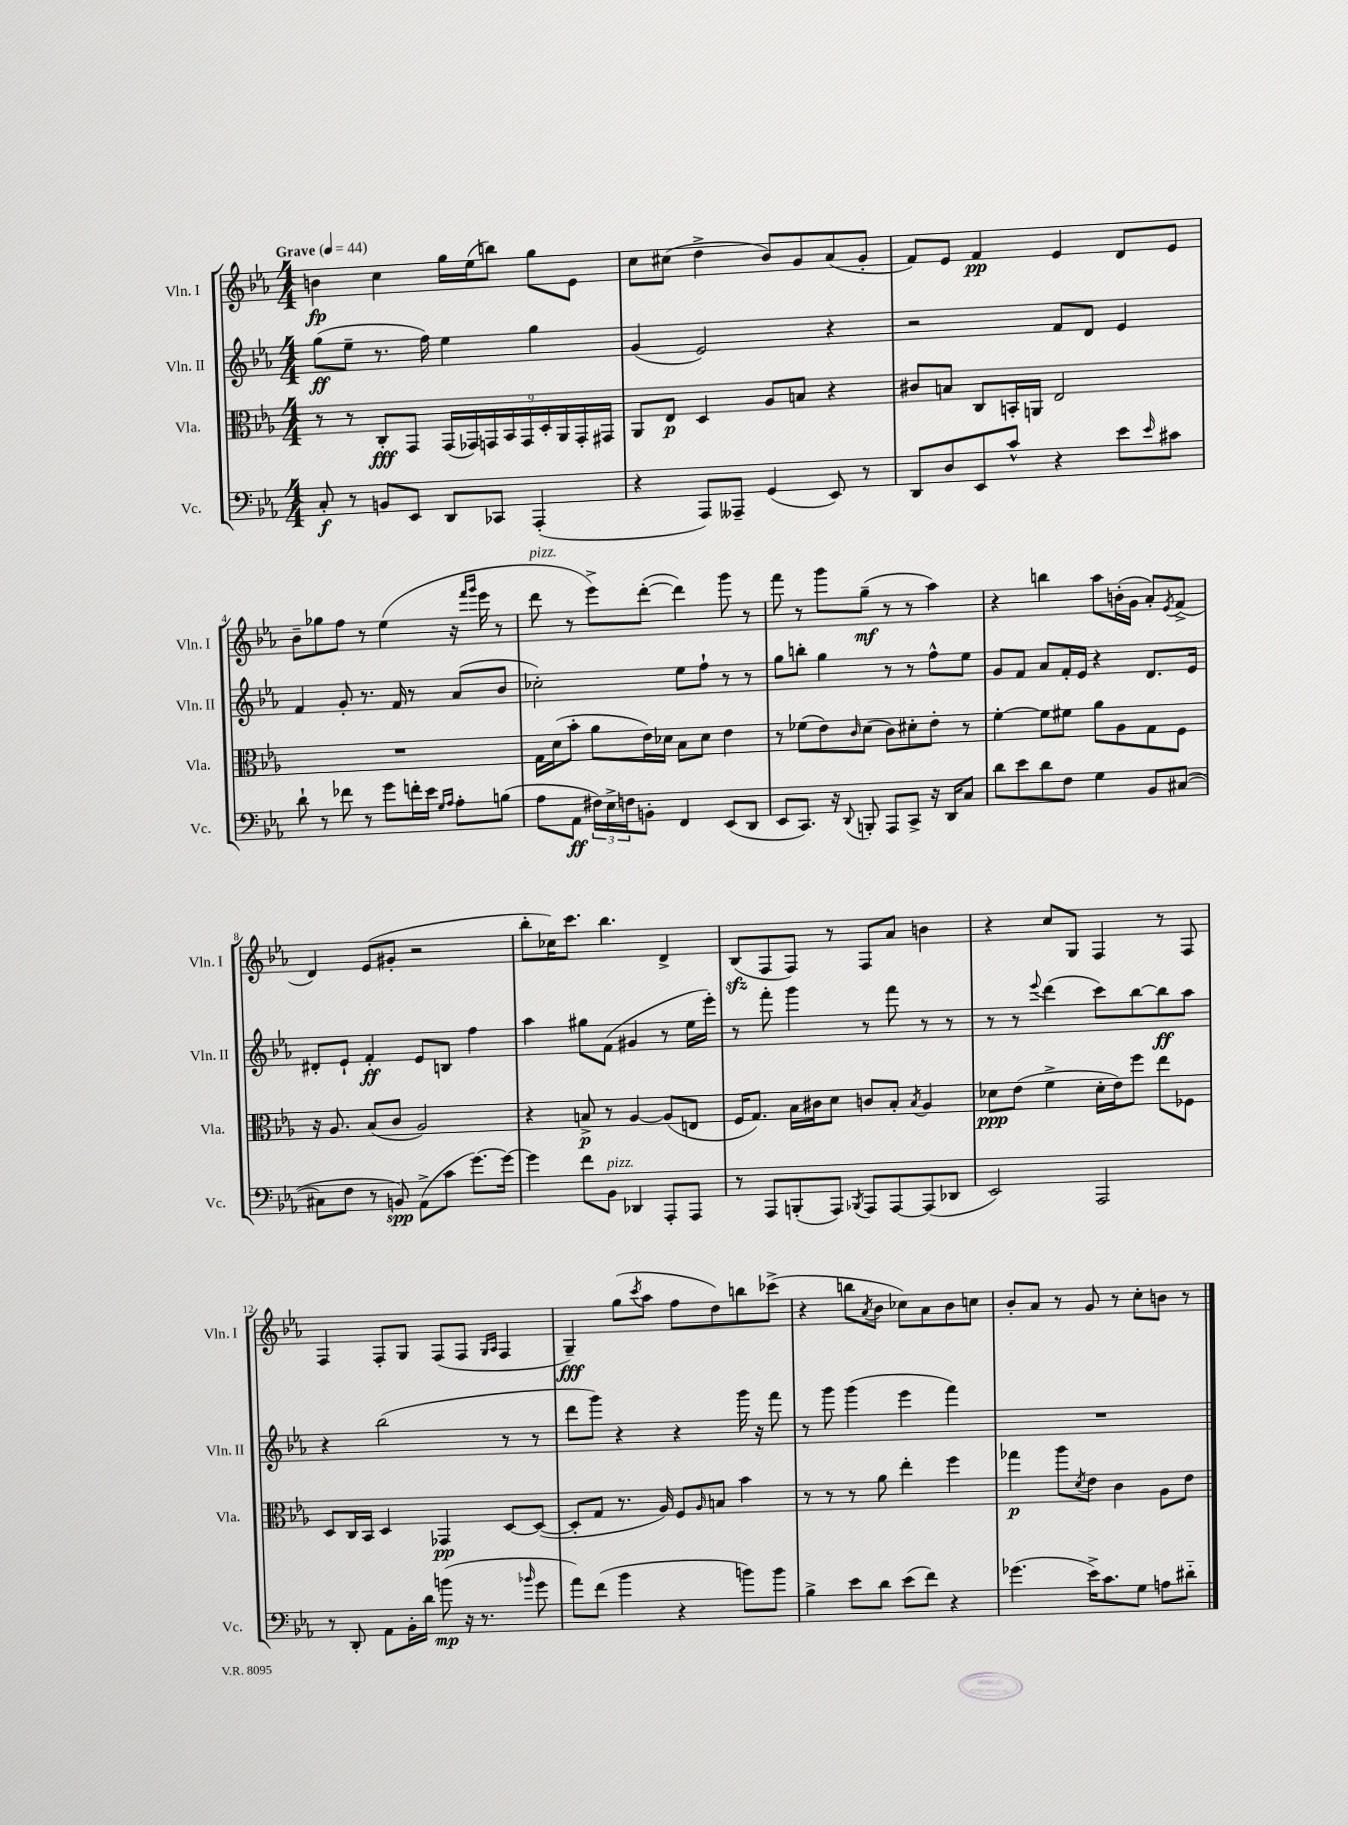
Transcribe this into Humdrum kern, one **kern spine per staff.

**kern	**kern	**kern	**kern
*staff4	*staff3	*staff2	*staff1
*clefF4	*clefC3	*clefG2	*clefG2
*k[b-e-a-]	*k[b-e-a-]	*k[b-e-a-]	*k[b-e-a-]
*M4/4	*M4/4	*M4/4	*M4/4
*MM44	*MM44	*MM44	*MM44
8C'/	8r	(8gg\L	4b\
8r	8r	8ee-~\J	.
8BB/L	8C'/L	8.r	4cc\
8EE-/J	8GG/J	.	.
.	.	16ff\)	.
8DD/L	(18GG/LL	4ee-\	16gg\LL
.	18GG-/)	.	.
.	.	.	(16ee-\J
.	18GG/	.	.
8CC-/J	.	.	8bb\J)
.	18BB-/	.	.
.	18GG/	.	.
(4AAA-'/	.	4gg\	8gg\L
.	18D'/	.	.
.	18AA-/	.	.
.	.	.	8e-\J
.	18GG'/	.	.
.	18GG#/JJ	.	.
=	=	=	=
4r	8AA-/L	(4g/	8cc\L
.	8E-/J	.	(8cc#\J
8AAA-/L)	4D/	2e-/)	4dd^\
8AAA--~/J	.	.	.
(4GG/	8A-/L	.	8b-/L)
.	8B/J	.	8g/
8EE-/)	4r	4r	(8a-/
8r	.	.	8g'/J
=	=	=	=
8DD/L	8c#/L	2r	8f/L)
8D/	8B/J	.	8e-/J
8EE-/	8C/L	.	4f/
8c^^/J	16BB'/L	.	.
.	16AA/JJ	.	.
4r	2E-/	8f/L	4e-/
.	.	8d/J	.
8e-\L	.	4e-/	8d/L
16qqe-/	.	.	.
8c#\J	.	.	8e-/J
=	=	=	=
8d`\	1r	4f/	8b-~\L
8r	.	.	8gg-\
8f-\	.	8g'/	8ff\J
8r	.	8.r	8r
8g\L	.	.	(4ee-\
.	.	16f/	.
16f'\L	.	8r	.
16e-\JJ	.	.	.
16qqG/LL	.	.	.
16qqA-/JJ	.	.	.
8A-'\L	.	(8a-/L	16r
.	.	.	16qqfff/LL
.	.	.	16qqggg/JJ
.	.	.	16eee-\
(8B\J	.	8b-/J	8r
=	=	=	=
8A-\L	16G\LL	2cc-'\)	8ddd\
.	(16d\J	.	.
8AA-\J	8b-'\J	.	8r
24F#\LL)	8a-\L	.	8eee-^\L)
24E-^\	.	.	.
24F\J	.	.	.
8BB'\J	16e-\L)	.	([8ddd'\J
.	16d-\JJ	.	.
4FF/	8B-\L	8ee-\L	4ddd\])
.	8d-\J	8ff`\J	.
(8EE-/L	4e-\	8r	8ggg\
8DD/J	.	8r	8r
=	=	=	=
8EE-/L	8r	8gg\L	8fff\
8.CC/J)	(8f-\L	8bb'\J	8r
.	8e-\)	4gg\	8ggg\L
16r	.	.	.
8qqDD/	16qqc/	.	.
8BBB'/	(8d\J	.	(8gg~\J
8AAA-/L	8c\L)	8r	8r
8CC^/J	8d#'\	8r	8r
16r	8e-'\J	8ff^^\L	4aa-\)
16DD/LK	.	.	.
8C/J	8r	8ee-\J	.
=	=	=	=
8d\L	[4f'\	8g/L	4r
8e-\	.	8f/J	.
8d\	8f\]L	8a-/L	4bb\
8F\J	8f#\J	16f'/L	.
.	.	16e-/JJ	.
4G\	8a-\L	4r	8aa-\L
.	8A-\	.	(16b'\L
.	.	.	16g\JJ
8BB-/L	8G\	8.d/L	8a-'/L)
.	.	.	8qe-/
([8C#/J	8F\J	.	(8f^/J
.	.	16e-/Jk	.
=	=	=	=
8C#\]L	16r	8d#'/L	4d/)
.	8.A-/	.	.
8F\J	.	8e-`/J	.
8r	(8B-/L	4f'/	(8e-/L
8BB/)	8c/J	.	8g#'/J
(8AA-^\L	2A-/)	8e-/L	2r
8c\J	.	8B/J	.
[8.g\L)	.	4ff\	.
16g\_Jk	.	.	.
=	=	=	=
4g\]	4r	4aa-\	8bb-'\L
.	.	.	16cc-\K)
.	.	.	8.ccc\J
8f\L	8B^/	8gg#\L	.
8BB-\J	8r	(8f\J	4.bb-\
4DD-/	[4A-/	4g#/	.
8AAA-'/L	(8A-/]L	8r	4d^/
8AAA-/J	8E/J	16ee-\LL	.
.	.	16eee-'\JJ)	.
=	=	=	=
8r	16F/LK	8r	(8B-/L
.	8.G/J)	.	.
8AAA-/L	.	8fff'\	8F/
(8BBB'/	16B-\LL	4ggg\	8F/J)
.	16c#\J	.	.
8AAA-/J)	8d\J	.	8r
8qBBB-/	.	.	.
8AAA-/L	8c/L	8r	8F/L
[8AAA-/	8B-'/J	8fff\	8a-/J
.	8qB-/	.	.
(8AAA-/]	4A-/	8r	4b\
8DD-/J	.	8r	.
=	=	=	=
2EE-/)	8d-\L	8r	4r
.	(8e-\J	8r	.
.	.	8qqeee-/	.
.	4f^\	(4ddd\	8cc/L
.	.	.	8G/J
2AAA-/	16d-'\LL	8ccc\L)	4F/
.	16e-\J)	.	.
.	8ff\J	[8bb-\	.
.	8ee-\L	8bb-\]	8r
.	8F-\J	8aa-\J	8F/
=	=	=	=
8r	8D/L	4r	4F/
8DD'/	16C/L	.	.
.	16BB-/JJ	.	.
8AA-\L	4D/	(2bb-\	8F'/L
16BB-'\L	.	.	8G/J
16d\JJ	.	.	.
(8b\	4GG-/	.	(8F/L
16r	.	.	8F/J
8.r	.	.	.
.	.	.	16qqG/LL
.	.	.	16qqA-/JJ
.	[8D/L	8r	4F/
16qqb-/	.	.	.
8g\	(8D/_J	8r	.
=	=	=	=
8a-\L)	8D'/]L	8ddd\L	4G~/)
(8f\J	8G/J	8ggg\J)	.
4b-\	8.r	4r	(8gg\L
.	.	.	8qccc/
.	.	.	8aa-\J
.	16A-/)	.	.
4r	8F/L	4r	8ff\L
.	16qqA-/	.	.
.	8B/J	.	8dd\)
8b\L)	4b-\	16ggg\	8bb\
.	.	16r	.
8b\J	.	8fff\	(8ccc-^\J
=	=	=	=
4B-^\	8r	8r	4r
.	8r	8ggg\	.
8e-\L	8r	(4ggg\	8bb\L
.	.	.	8qa-/
8d\J	8a-\	.	8b-\J
(8e-\L	4ee-'\	4eee-\	8cc-\L)
8f\J)	.	.	8a-\
4r	4ff\	4fff\)	8b-\
.	.	.	8cc\J
=	=	=	=
(4.g-\	4gg-\	1r	8b-'/L
.	.	.	8a-/J
.	8aa-\L	.	8r
.	8qd/	.	.
16e-^\LK)	8e-\J	.	8g/
8.c\	.	.	.
.	4c\	.	8r
8G\J	.	.	8cc'\L
8A\L	8A-\L	.	8b\J
8d#'~\J	8e-\J	.	8r
==	==	==	==
*-	*-	*-	*-
